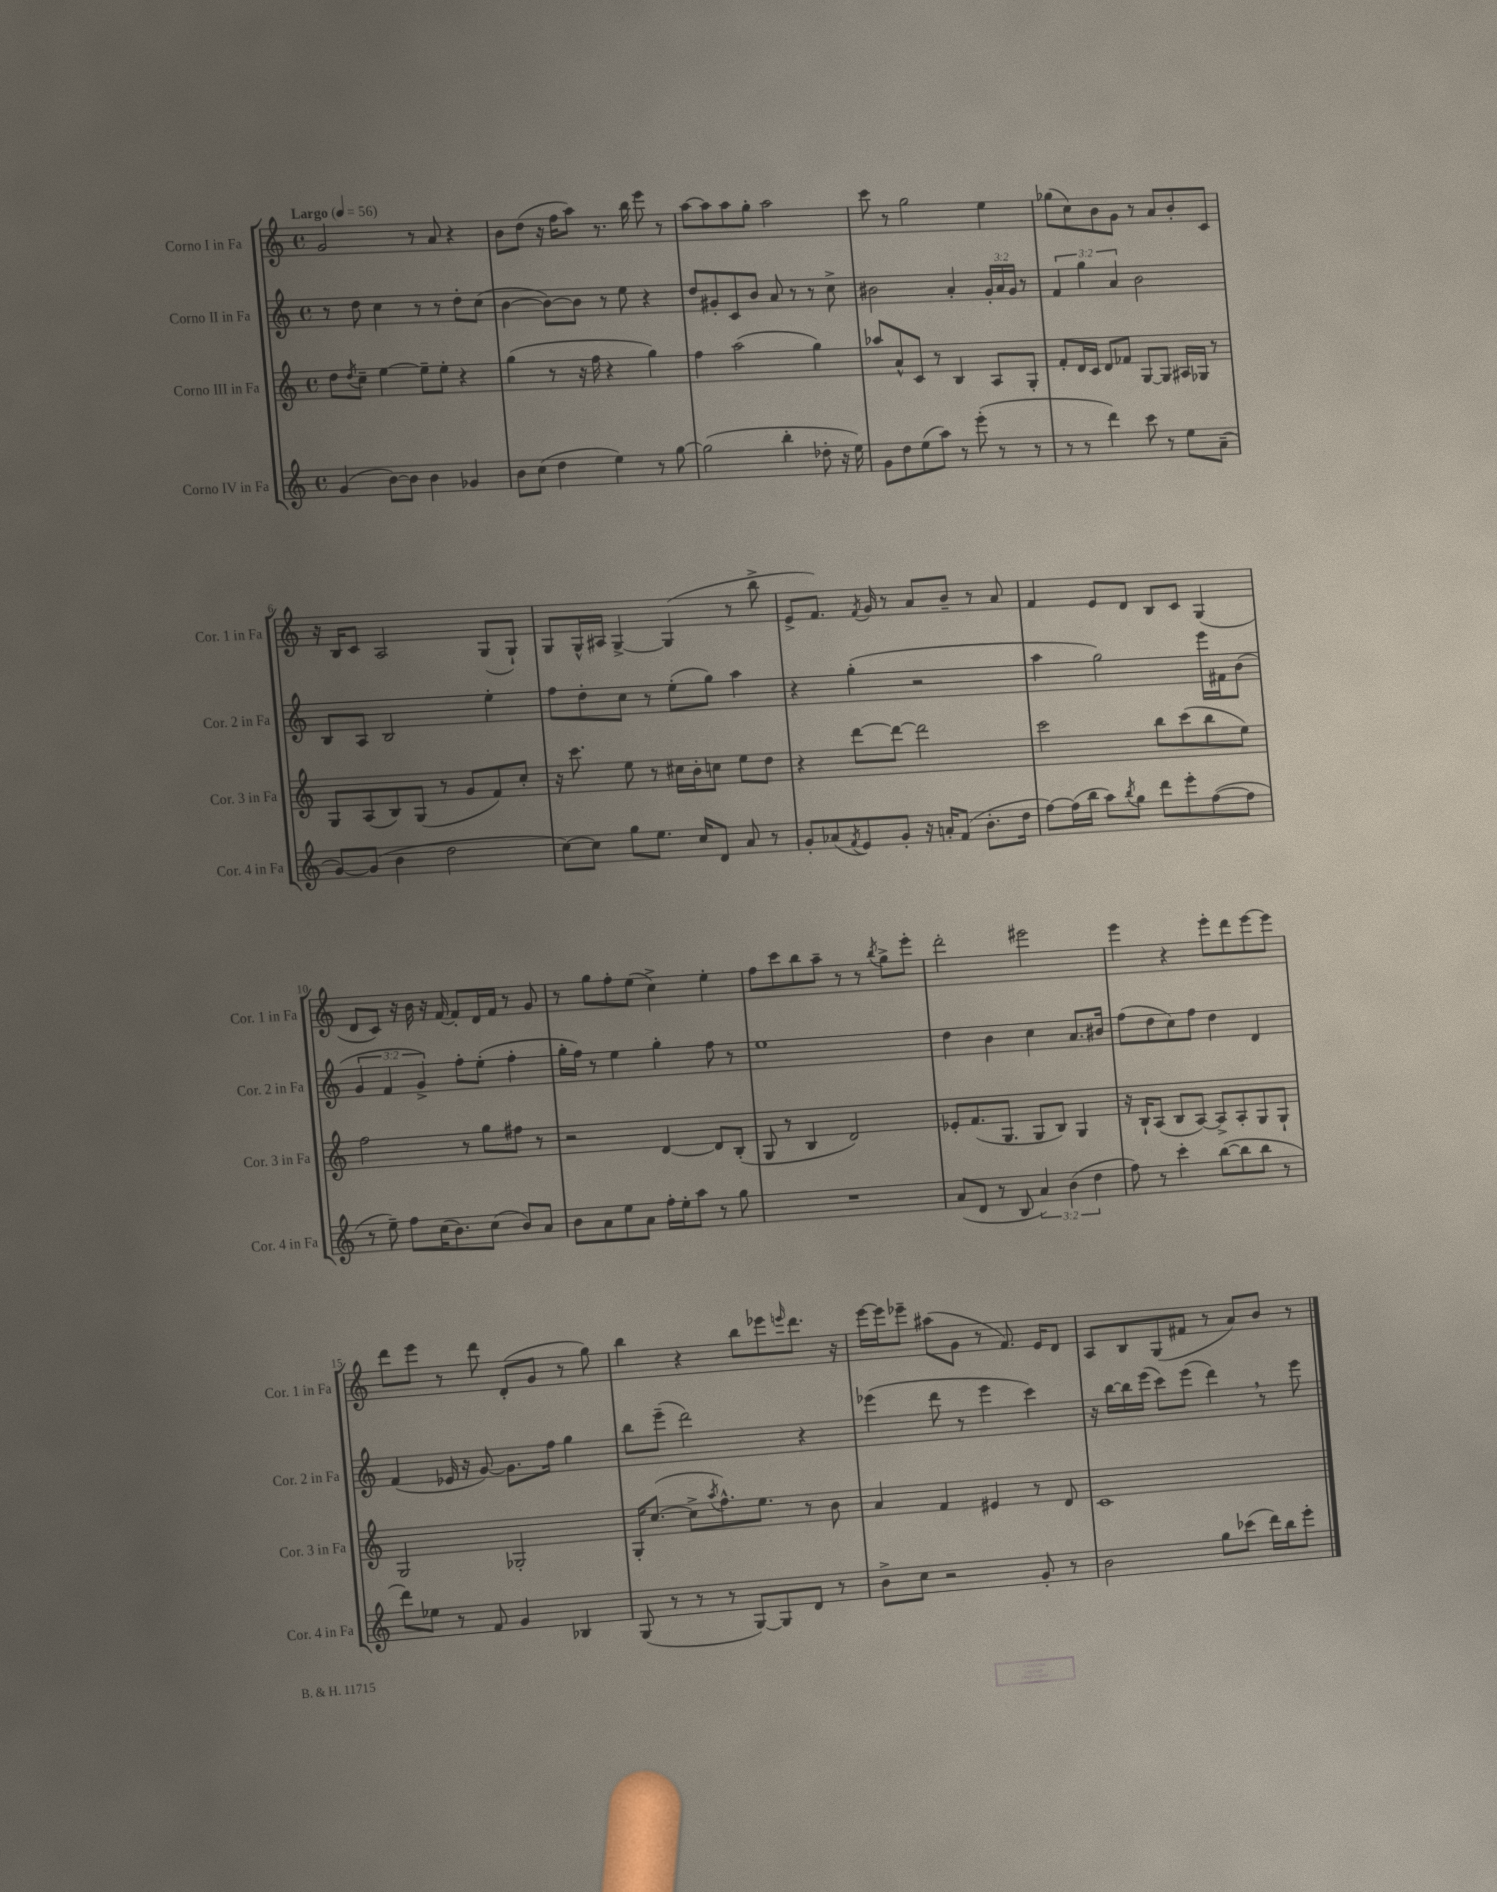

**kern	**kern	**kern	**kern
*staff4	*staff3	*staff2	*staff1
*clefG2	*clefG2	*clefG2	*clefG2
*k[]	*k[]	*k[]	*k[]
*M4/4	*M4/4	*M4/4	*M4/4
*met(c)	*met(c)	*met(c)	*met(c)
*MM56	*MM56	*MM56	*MM56
(4g	8dd	8r	2g
.	8qdd	.	.
.	8cc~	8dd	.
[8b)	[4ee	4cc	.
8b]	.	.	.
4b	8ee~]	8r	8r
.	8ee'	8r	8a
4g-	4r	8dd'	4r
.	.	(8cc	.
=	=	=	=
8b	(4gg	[4b	8b
(8cc	.	.	(8dd
4dd	8r	8b_)	16r
.	.	.	16ff
.	16r	8b]	8aa)
.	16ff	.	.
4ee)	4r	8r	8.r
.	.	8ee	.
.	.	.	16bb
8r	4gg)	4r	8eee
[8gg	.	.	8r
=	=	=	=
(2gg]	4ff	8dd	[8aa
.	.	8g#'	8aa]
.	(2aa	8c	8aa
.	.	8b	8gg'
4bb'	.	8a	2aa
.	.	8r	.
8dd-'	4gg)	8r	.
16r	.	8cc^	.
16ee)	.	.	.
=	=	=	=
8g	8aa-	2b#	8ccc
8dd	8a^^	.	8r
(8ee	8c	.	2gg
8aa)	8r	.	.
8r	4B	4a'	.
(8eee'	.	.	.
8r	8A	24g'	4ee
.	.	24a	.
.	.	24g	.
8r	8G'	8r	.
=	=	=	=
8r	8f'	6f	(8gg-
8r	16d	.	8cc)
.	.	6gg	.
.	16c	.	.
4ddd)	8d	.	8b
.	.	6a	.
.	8f-	.	8g
8ccc	[8G	2b	8r
8r	8G]	.	8a
8ee	16A#	.	8b'
.	16G-	.	.
(8a~	8r	.	8c
=	=	=	=
[8g)	8G	8B	16r
.	.	.	16B
(8g]	(8A	8A	8c
4b	8B)	2B	2A
.	(8G	.	.
2dd	8r	.	.
.	8g	.	.
.	8f)	4ee'	(8G
.	8cc'	.	8G`)
=	=	=	=
[8cc)	16r	8ff	8G
.	8.ccc	.	.
8cc]	.	8dd'	16G^^
.	.	.	16A#
8gg	8ee	8cc	[4G^
8.ee	8r	8r	.
.	16cc#	(8ee'	(4G]
16cc	16b'	.	.
8d	8cc	8gg)	.
8a	8ee	4aa	8r
8r	8dd	.	8bb^
=	=	=	=
8g'	4r	4r	8e^
(8a-	.	.	8.f)
8qf	.	.	.
8e)	[8ddd	(4gg'	.
.	.	.	8qf
.	.	.	16g
8g'	8ddd_	.	8r
16r	2ddd]	2r	8a
16a'	.	.	.
(8f	.	.	8b~
8.b'	.	.	8r
.	.	.	8a
16dd	.	.	.
=	=	=	=
[8ff)	2ccc	4aa	4f
(16ff]	.	.	.
16bb	.	.	.
8aa)	.	2gg)	8e
8qbb	.	.	.
8gg	.	.	8d
8ddd	8bb	.	8B
8eee'	(8ccc	.	8c
([8ff	8bb	16eee	(4G
.	.	16f#	.
8ff]	8ee)	(8b	.
=	=	=	=
8r	2ff	6g	8d
8ee~)	.	.	8c)
.	.	6f	.
8ff	.	.	16r
.	.	.	16b
.	.	6g^)	.
(16cc	.	.	16r
8.b)	.	.	[16f
.	8r	8ff'	8f']
(8cc	8gg	(8ee'	16d
.	.	.	16f
8b)	8ff#	4ff'	8r
8a	8r	.	8g
=	=	=	=
8b	2r	16gg'	8r
.	.	16ff)	.
8a	.	8r	8gg
8ee	.	4ee	8ff'
8a	.	.	(8ee
16ff'	[4d	4gg'	4cc^)
16ee'	.	.	.
8aa	.	.	.
8r	8d]	8ff	4ee'
8gg	(8B'	8r	.
=	=	=	=
1r	8G	1ee	8ff
.	8r	.	8ccc
.	4B	.	8bb
.	.	.	8aa~
.	2d)	.	8r
.	.	.	8r
.	.	.	8qbb
.	.	.	8gg^
.	.	.	8eee'
=	=	=	=
(8a	8e-'	4dd	2ddd'
8d	(8.f	.	.
8r	.	4b	.
.	8.G	.	.
8B	.	.	.
6a)	8G	4cc	2eee#
.	8B)	.	.
(6b	.	.	.
.	4G	8.a	.
6dd	.	.	.
.	.	16b#	.
=	=	=	=
8ff)	16r	(8ff	4eee
.	16B`	.	.
8r	(8A	8dd	.
4ccc'	8B	8cc)	4r
.	[8A)	8ff	.
([8bb	8A^]	4dd	8eee'
8bb]	8A'	.	8ddd
8bb	8G	4d	[8eee
8r	8G`	.	8eee]
=	=	=	=
8ddd)	2G	(4f	8ddd
8ee-	.	.	8eee
8r	.	16e-	8r
.	.	16r	.
8f	.	[8g)	8ddd
4g	2G-'	8.g]	(8d'
.	.	.	8g
.	.	16ff	.
4B-	.	4gg	8r
.	.	.	8gg)
=	=	=	=
(8G	16G'	8bb	4bb
.	([8.cc	.	.
8r	.	(8eee~	.
8r	8cc^]	2ddd)	4r
.	8qaa	.	.
8r	8.ff^^)	.	.
[8G)	.	.	8bb
.	8.ee	.	.
8G]	.	.	8eee-
.	.	.	16qqeee
8d	8r	4r	8.ddd
8r	8b	.	.
.	.	.	16r
=	=	=	=
8b^	4a	(4eee-	[16eee
.	.	.	16eee]
8cc	.	.	8eee-~
2r	4f	8ddd	(8aa#
.	.	8r	8g
.	4e#	4eee-	8r
.	.	.	8.f)
8g'	8r	4ccc)	.
.	.	.	16e
8r	8d	.	8d
=	=	=	=
2b	1c	16r	8A
.	.	[16bb	.
.	.	16bb]	8B
.	.	(16eee	.
.	.	8ccc)	(8G
.	.	(8eee	8f#
8gg	.	4ddd)	8r
(8ccc-	.	.	8a)
16ddd)	.	8r	8b
16bb	.	.	.
8eee'	.	8eee	8r
==	==	==	==
*-	*-	*-	*-
